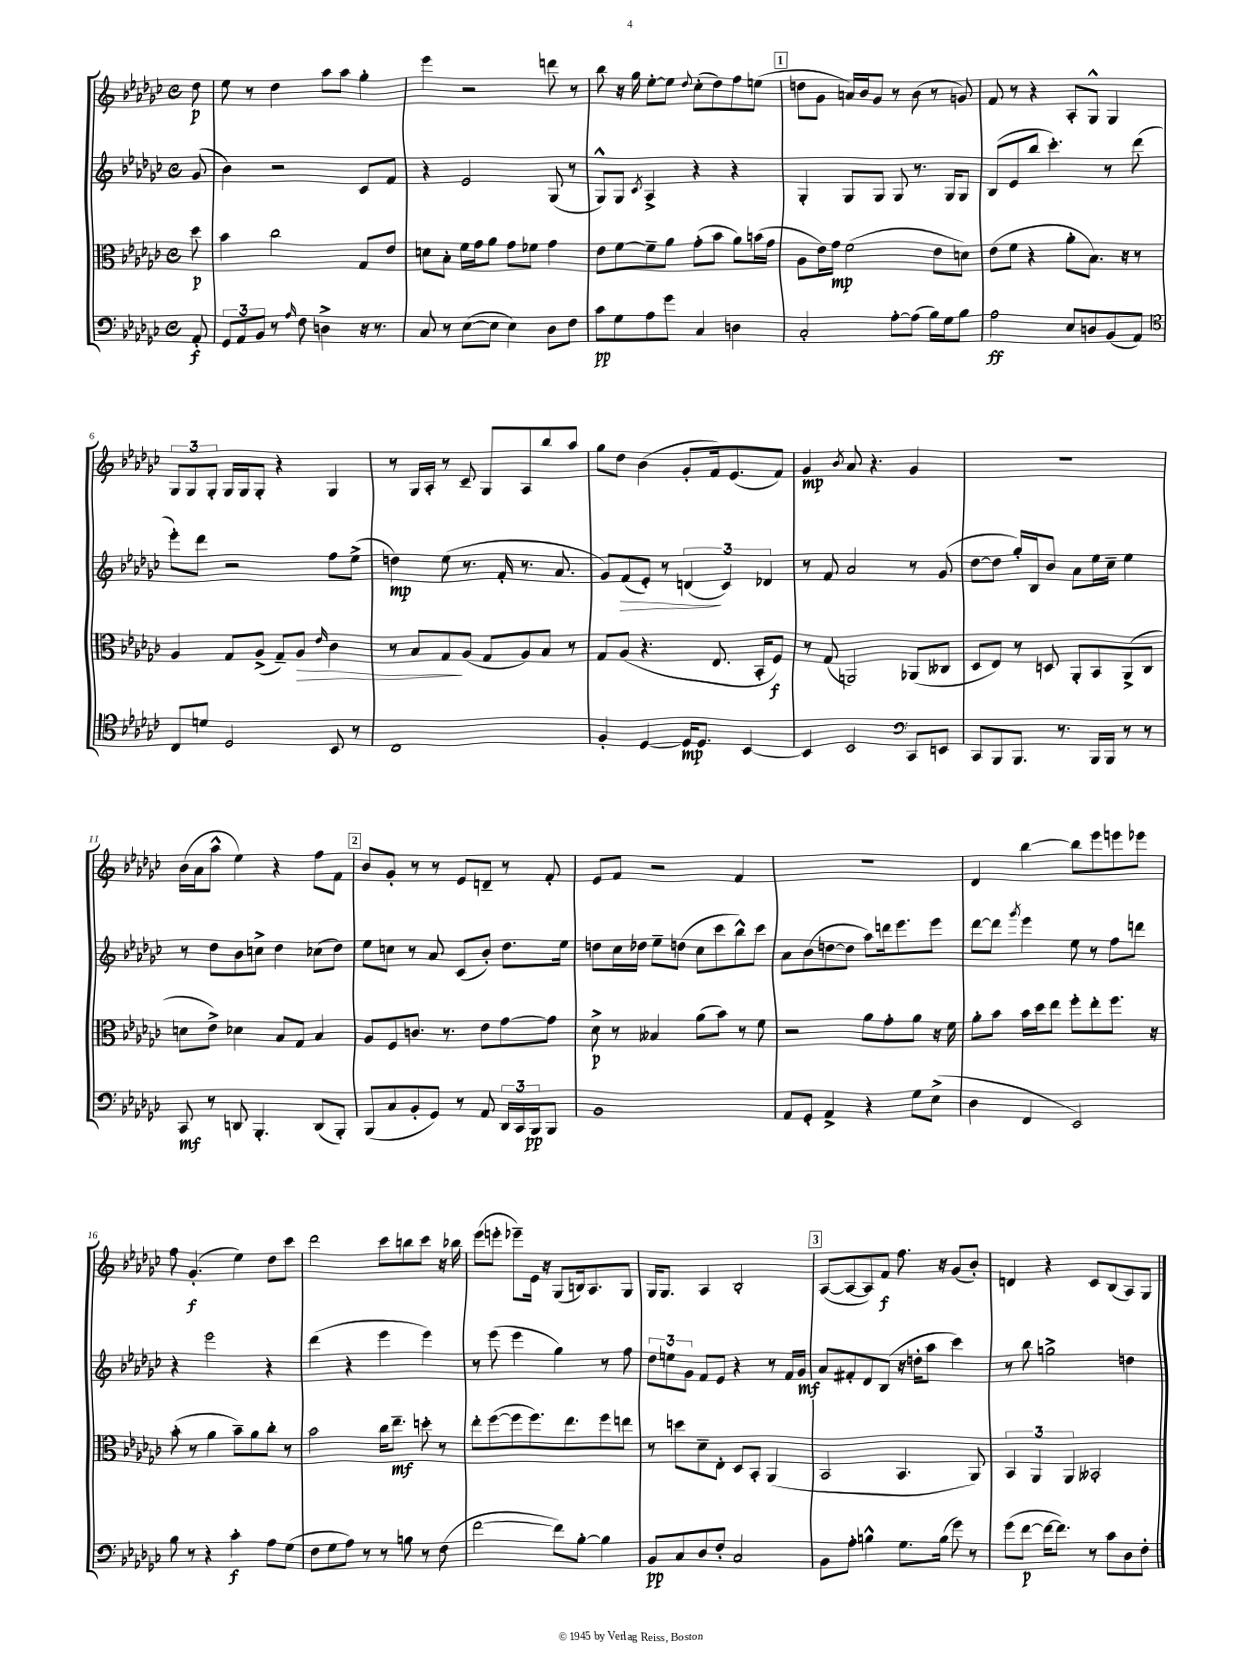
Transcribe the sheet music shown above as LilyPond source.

<<
\new StaffGroup <<
\new Staff = "s0" {
    \clef treble \key ges \major \defaultTimeSignature \time 4/4 \partial 8
    des''8\p |
    ees''8 r8 des''4 aes''8 aes''8 ges''4-. |
    ees'''4 r2 d'''8 r8 |
    bes''8 r16 ges''16 ees''8~-. ees''8 \appoggiatura { des''8 } ces''8-.( des''8) f''8 e''8( |
    \mark \markup { \box "1" } d''8 ges'8 a'16) bes'16 ges'8 r8 bes'8( r8 g'8) |
    f'8 r8 r4 aes8-. ges8-^ ges4 |
    \tuplet 3/2 { ges8 ges8 ges8-. } ges16 ges16 ges8-. r4 ges4 |
    r8 ges16 aes16-. r8 ces'8-- ges8 aes8 bes''8 aes''8 |
    ges''8 des''8 bes'4( ges'8-. f'16) ees'8.( f'8) |
    ges'4\mp \acciaccatura { bes'8 } aes'8 r4. ges'4 |
    r1 |
    bes'16( aes'16 aes''8-^ ees''4) r4 f''8 f'8 |
    \mark \markup { \box "2" } bes'8 ges'8-. r8 r8 ees'8 d'8-- r8 f'8-. |
    ees'8 f'8 r2 f'4 |
    R1 |
    des'4 bes''4~ bes''8 ees'''8 e'''8 ees'''8 |
    f''8 ges'4.-.\f( ees''4) des''8 ces'''8 |
    des'''2 ces'''8 b''8 ces'''8 r16 bes''16 |
    ees'''8( e'''8-. ees'''8--) ees'16 r16 ges8( b16) aes8. ges8 |
    ges16 ges8. aes4 bes2-. |
    \mark \markup { \box "3" } aes8~( aes8~ aes8) f'8\f f''8. r16 ges'8( bes'8-.) |
    d'4 r4 ces'8 bes8( aes8) ges8 \bar "|." |
}
\new Staff = "s1" {
    \clef treble \key ges \major \defaultTimeSignature \time 4/4 \partial 8
    ges'8( |
    bes'4) r2 ces'8 f'8 |
    r4 ees'2 ges8( r8 |
    ges8-^) ges8 \acciaccatura { ces'8 } aes4-> r4 r4 |
    \mark \markup { \box "1" } ges4-. ges8 ges8 ges8 r8. ges16 ges8 |
    bes8( ees'8 bes''8 ces'''4.-.) r8 des'''8( |
    ees'''8-.) des'''8 r2 f''8 ees''8->( |
    d''4\mp) ees''8( r8. f'16-. r8. aes'8. |
    ges'8) f'8\>( ees'8-.) r8 \tuplet 3/2 { d'4\!( ces'4) des'4 } |
    r8 f'8 aes'2 r8 ges'8( |
    des''8~ des''8 ges''16-.) bes16 bes'8 aes'8 ees''16 ces''16-- ees''4 |
    r8 des''8 bes'8 c''8-> des''4 ces''8( des''8) |
    \mark \markup { \box "2" } ees''8 c''8 r8 aes'8 ces'8( bes'8-.) des''8. ees''16 |
    d''8 ces''16 des''16 ees''8-- d''8( ces''8 ces'''8 bes''8-^) ces'''8 |
    aes'8 bes'8( d''8~ d''8 aes''8) d'''16 ees'''8. ees'''8 |
    des'''8~ des'''8 \acciaccatura { ges'''8 } ees'''4 ees''8 r8 f''8 d'''8 |
    r4 ees'''2 r4 |
    des'''4( r4 ees'''4 ees'''4) |
    r8 ees'''8( ees'''4 ges''4) r8 f''8 |
    \tuplet 3/2 { des''8 e''8 ges'8 } f'8 ees'8 r4 r8 f'16 ges'16\mf |
    \mark \markup { \box "3" } aes'8 fis'8-. des'8 bes8( r16 d''16-. aes''8 ces'''4) |
    r8 bes''8 g''2-> d''4 \bar "|." |
}
\new Staff = "s2" {
    \clef alto \key ges \major \defaultTimeSignature \time 4/4 \partial 8
    des''8\p |
    bes'4 ces''2 ges8 ees'8 |
    d'8 bes8-. f'16 ges'16 aes'8 ges'8 fes'8 ges'4 |
    ees'8 f'8~ f'8-- aes'8 ges'8-.( bes'8 aes'8) b'16( ges'16 |
    \mark \markup { \box "1" } aes8 ees'16) ges'16\mp f'2( ees'8 d'8) |
    ees'8( f'8 r4 aes'8-. bes8.) r16 r8 |
    aes4 ges8 aes8->( ges8--) aes8\> \grace { ees'16 } ces'4 |
    r8 bes8 ges8\! aes8( ges8 aes8) bes8 r8 |
    ges8 aes8( r4. ees8. bes,16-. f8\f) |
    r8 ges8( a,2) aes,8( ceses8 |
    des8 ees8) r8 d8 aes,8-. bes,8 aes,8->( ces8 |
    d'8 ees'8->) des'4 bes8 ges8 bes4 |
    \mark \markup { \box "2" } aes8 f8 c'8. r8. ees'8 ges'8~ ges'8 |
    des'8->\p r8 beses4 aes'8( bes'8) r8 f'8 |
    r2 aes'8 ges'8-. aes'8 r16 f'16 |
    aes'8-. bes'8 bes'16 des''16 ees''8 f''8-. ees''8-. f''8. r16 |
    bes'8-.( r8 aes'4 bes'8--) aes'8 ces''8-. r8 |
    bes'2 ces''16 ees''8.--\mf d''8-. r8 |
    ees''8-. f''8~( f''8 f''8.) ees''8. f''8 e''8 |
    r8 d''8 des'8-- ees8-. des8 bes,8-. aes,4( |
    \mark \markup { \box "3" } bes,2 bes,4. aes,8) |
    \tuplet 3/2 { bes,4 aes,4 aes,4 } beses,2-. \bar "|." |
}
\new Staff = "s3" {
    \clef bass \key ges \major \defaultTimeSignature \time 4/4 \partial 8
    aes,8-.\f |
    \tuplet 3/2 { ges,8 aes,8 bes,8 } r8 \grace { aes16 } f8 d4-> r16 r8. |
    ces8 r8 ees8~( ees8 ees4) des8 f8 |
    ces'8\pp ges8 aes8 ges'8 ces4 d4 |
    \mark \markup { \box "1" } ces2-. aes8~-. aes8( bes16) ges16 bes8 |
    aes2\ff ees8 d8 bes,8( aes,8) |
    \clef tenor ces8 d'8 des2 bes,8 r8 |
    ces1 |
    f4-. des4~ des16\mp des8. bes,4~ |
    bes,4 bes,2 \clef bass ces,8 e,8 |
    ces,8 bes,,8 bes,,8. r8. bes,,16 bes,,16 r8 r8 |
    ces,8\mf r8 d,8 bes,,4.-. d,8( bes,,8-.) |
    \mark \markup { \box "2" } bes,,8( ces8 bes,8-. ges,8) r8 aes,8 \tuplet 3/2 { des,16 ces,16 bes,,16\pp } bes,,8 |
    bes,1 |
    aes,8 ges,8-. aes,4-> r4 ges8 ees8->( |
    des4 f,4 ees,2) |
    bes8 r8 r4 ces'4-.\f aes8 ges8( |
    f8 ges8 aes8) r8 r8 b8 r8 f8( |
    f'2~ f'8) bes8~-. bes4 |
    bes,8\pp ces8 des8 f8-. ces2 |
    \mark \markup { \box "3" } bes,8 aes8-. b4-^ ges8. b16( ges'8) r8 |
    ges'8( f'8~\p f'16~ f'8.) r8 ces'8 des8 f8-. \bar "|." |
}
>>
>>
